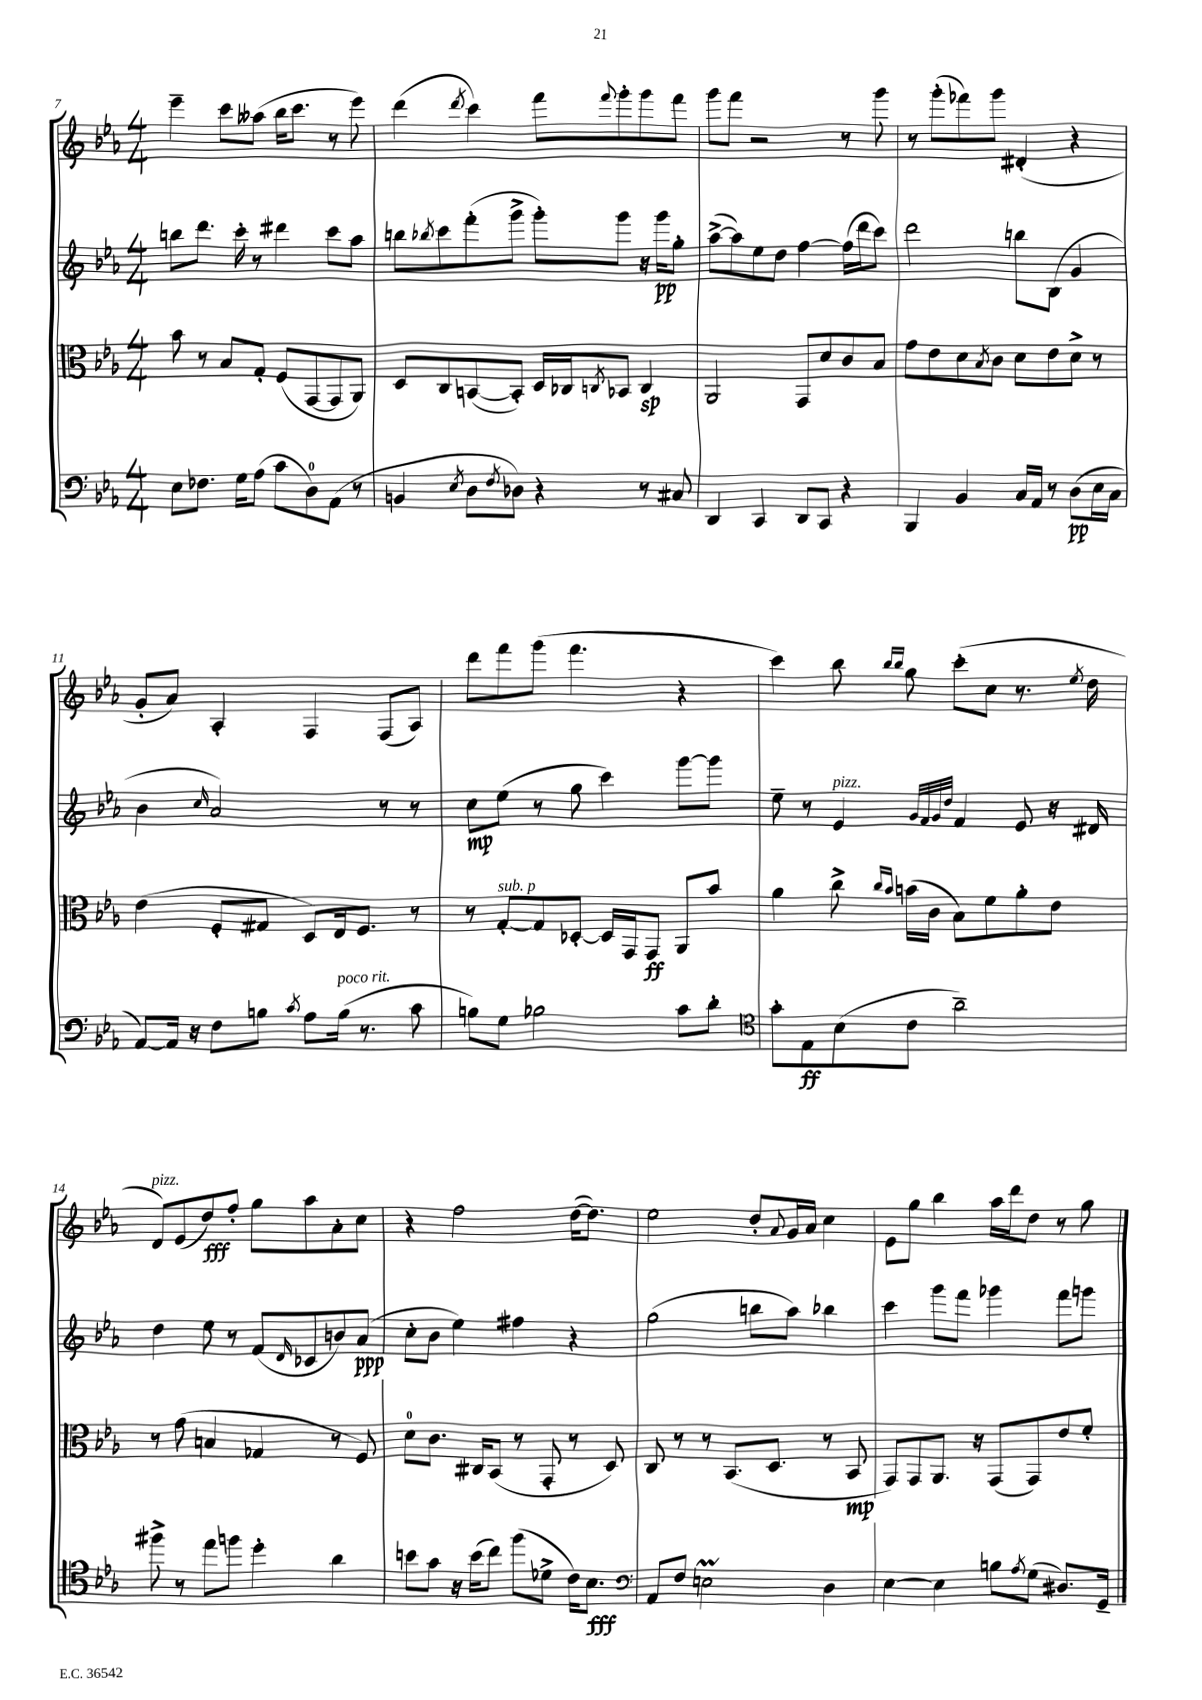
<<
\new StaffGroup <<
\new Staff = "s0" {
    \clef treble \key ees \major \numericTimeSignature \time 4/4
    ees'''4-- c'''8 aeses''8( bes''16 c'''8. r8 ees'''8) |
    d'''4( \acciaccatura { d'''8 } c'''4) f'''8 \appoggiatura { f'''8 } g'''8-. g'''8 f'''8 |
    g'''8 f'''8 r2 r8 g'''8 |
    r8 g'''8-.( fes'''8) g'''8 dis'4-.( r4 |
    g'8-. aes'8) aes4-. f4 f8( aes8) |
    d'''8 f'''8 g'''8( f'''4. r4 |
    c'''4) bes''8 \grace { bes''16 bes''16 } g''8 c'''8-.( c''8 r8. \acciaccatura { ees''8 } d''16 |
    d'8^\markup { \italic "pizz." }) ees'8( d''8\fff) f''8-. g''8 aes''8 aes'8-. c''8 |
    r4 f''2 d''16~( d''8.) |
    ees''2 d''8-. \appoggiatura { aes'8 } g'16 aes'16 c''4 |
    ees'8 g''8 bes''4 aes''16 d'''16 d''8 r8 g''8 \bar "|." |
}
\new Staff = "s1" {
    \clef treble \key ees \major \numericTimeSignature \time 4/4
    b''8 d'''8. c'''16-. r8 dis'''4 c'''8 aes''8 |
    b''8 \acciaccatura { bes''8 } c'''8 f'''8-.( g'''8-> g'''8-.) g'''8 r16 g'''16\pp g''8-. |
    aes''8~->( aes''8) ees''8 d''8 f''4~ f''16( d'''16 c'''8) |
    d'''2 b''8 bes8( g'4 |
    bes'4 \grace { c''16 } aes'2) r8 r8 |
    c''8\mp ees''8( r8 g''8 c'''4) g'''8~ g'''8 |
    ees''8-- r8 ees'4^\markup { \italic "pizz." } \grace { g'32 f'32 g'32 d''32 } f'4 ees'8 r16 dis'16 |
    d''4 ees''8 r8 f'8( \grace { d'16 } ces'8 b'8) aes'8\ppp( |
    c''8-. bes'8 ees''4) fis''4 r4 |
    g''2( b''8 aes''8) bes''4 |
    c'''4 g'''8 f'''8 ges'''4 f'''8 g'''8 \bar "|." |
}
\new Staff = "s2" {
    \clef alto \key ees \major \numericTimeSignature \time 4/4
    bes'8 r8 bes8 g8-. f8( g,8~ g,8 aes,8) |
    d8 c8 b,8~( b,8-.) d16 ces16 \acciaccatura { c8 } bes,8 c4\sp |
    aes,2 g,8 d'8 c'8 bes8 |
    g'8 ees'8 d'8 \acciaccatura { bes8 } c'8 d'8 ees'8 d'8-> r8 |
    ees'4( f8-. gis8 d8) ees16 f8. r8 |
    r8 g8~-.^\markup { \italic "sub. p" } g8 des8~-. des16 g,16 g,8\ff aes,8 bes'8 |
    aes'4 c''8-> \grace { c''16 bes'16 } b'16( c'16 bes8) f'8 aes'8-. ees'8 |
    r8 g'8( b4 ges4 r8 f8) |
    d'8-0 c'8. cis16 bes,8( r8 g,8-. r8 d8) |
    c8 r8 r8 bes,8.( d8. r8 bes,8\mp |
    g,8) g,8 aes,8. r16 g,8( g,8) ees'8 f'8-. \bar "|." |
}
\new Staff = "s3" {
    \clef bass \key ees \major \numericTimeSignature \time 4/4
    ees8 fes8. g16 aes8( c'8 d8-0) aes,8( r8 |
    b,4 \acciaccatura { ees8 } d8 \acciaccatura { f8 } des8) r4 r8 cis8 |
    d,4 c,4 d,8 c,8 r4 |
    bes,,4 bes,4 c16 aes,16 r8 d8\pp( ees16 c16 |
    aes,8~) aes,16 r16 f8 b8 \acciaccatura { c'8 } aes8 b16^\markup { \italic "poco rit." }( r8. c'8 |
    b8) g8 bes2 c'8 d'8-. |
    \clef tenor g'8-. ees8\ff bes8( c'8 aes'2--) |
    fis''8-> r8 ees''8 f''8 d''4-. aes'4 |
    b'8 g'8 r16 b'16( c''8) f''8( des'8-> c'16) bes8.\fff |
    \clef bass aes,8 f8 e2\prall d4 |
    ees4~ ees4 b8 \acciaccatura { aes8 } g8( dis8.) g,16-- \bar "|." |
}
>>
>>
\layout { \context { \Score currentBarNumber = #7 } }
